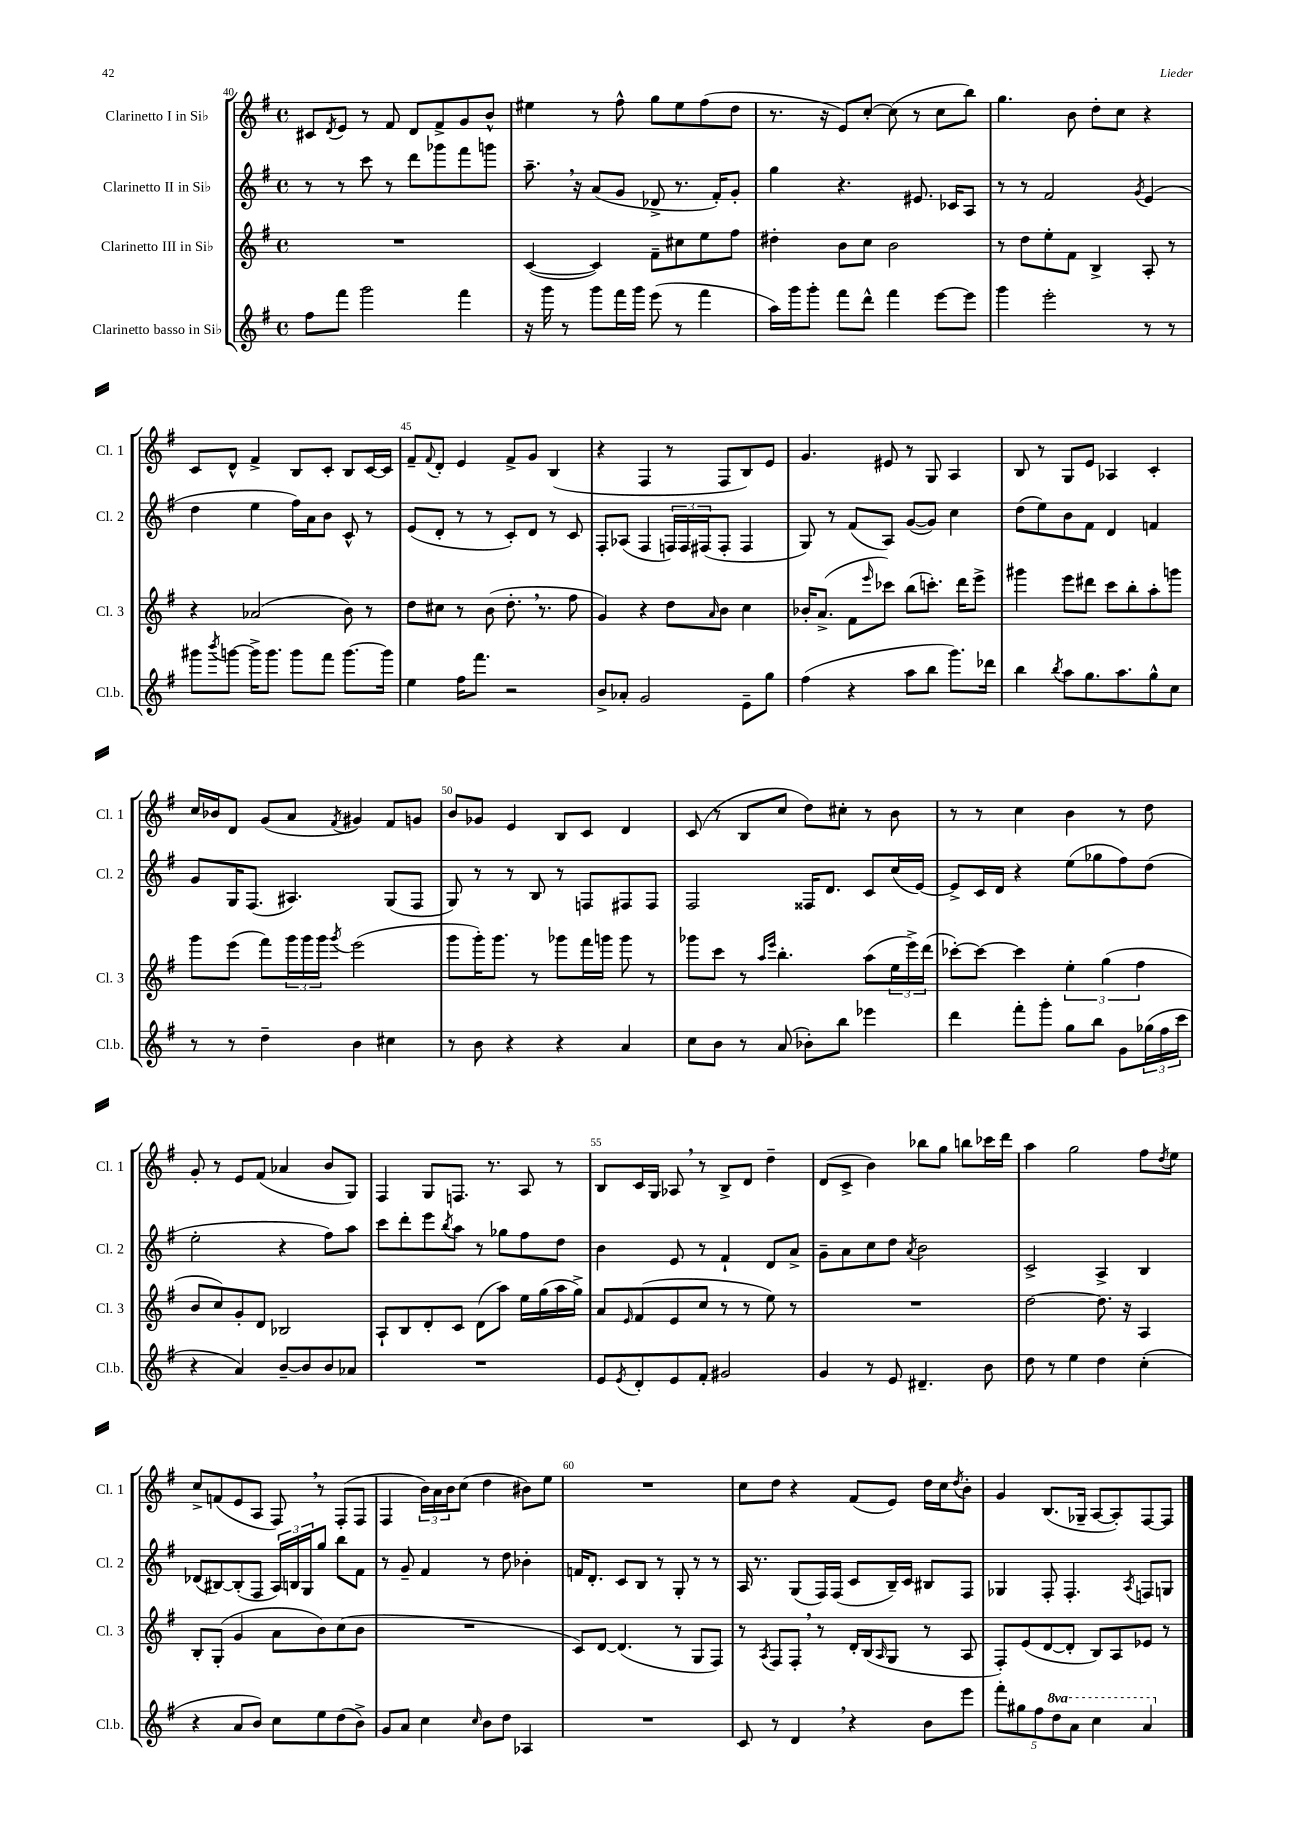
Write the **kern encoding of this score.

**kern	**kern	**kern	**kern
*staff4	*staff3	*staff2	*staff1
*clefG2	*clefG2	*clefG2	*clefG2
*k[f#]	*k[f#]	*k[f#]	*k[f#]
*M4/4	*M4/4	*M4/4	*M4/4
*met(c)	*met(c)	*met(c)	*met(c)
8ff#	1r	8r	8c#
.	.	.	8qd
8fff#	.	8r	8e
2ggg	.	8ccc	8r
.	.	8r	8f#
.	.	8ddd	8d
.	.	8ggg-	8f#^
4fff#	.	8fff#	8g
.	.	8ggg	8b^^
=	=	=	=
16r	([4c	8.aa~	4ee#
16ggg	.	.	.
8r	.	.	.
.	.	16r	.
8ggg	4c])	(8a	8r
16fff#	.	8g	8ff#^^
16ggg	.	.	.
(8eee	8f#~	8d-^	8gg
8r	8cc#	8.r	8ee#
4fff#	8ee	.	(8ff#
.	.	16f#')	.
.	8ff#	8g'	8dd
=	=	=	=
16aa)	4dd#'	4gg	8.r
16ggg	.	.	.
8ggg'	.	.	.
.	.	.	16r
8fff#	8b	4.r	8e)
8ddd^^	8cc	.	[8cc'
4fff#	2b	.	(8cc]
.	.	8.e#	8r
[8eee	.	.	8cc
.	.	16c-	.
8eee]	.	8A	8bb)
=	=	=	=
4ggg	8r	8r	4.gg
.	8dd	8r	.
2eee'	8ee'	2f#	.
.	8f#	.	8b
.	4B^	.	8dd'
.	.	.	8cc
.	.	8qg	.
8r	8A'	(4e	4r
8r	8r	.	.
=	=	=	=
8ggg#	4r	4dd	8c
8qbbb	.	.	.
[8ggg	.	.	8d^^
16ggg^]	(2a-	4ee	4f#^
8.ggg	.	.	.
8ggg	.	16ff#)	8B
.	.	16a	.
8fff#	.	8b	8c'
[8.ggg	8b)	8c^^	8B
.	8r	8r	[16c
16ggg]	.	.	16c]
=	=	=	=
4ee	8dd	(8e	8f#~
.	.	.	8qqf#
.	8cc#	8d'	8d'
16ff#	8r	8r	4e
8.fff#	.	.	.
.	(8b	8r	.
2r	8.dd'	8c')	8f#^
.	.	8d	8g
.	8.r	.	.
.	.	8r	(4B
.	8ff#	8c	.
=	=	=	=
8b^	4g)	8F#'	4r
8a-'	.	(8A-	.
2g	4r	4F#	4F#
.	8dd	24F)	8r
.	.	24F	.
.	.	(24F#	.
.	16qqa	.	.
.	8b	8F#'	8F#
8e~	4cc	4F#	8B)
8gg	.	.	8e
=	=	=	=
(4ff#	16b-'	8G)	4.g
.	(8.a^	.	.
.	.	8r	.
4r	8f#	(8f#	.
.	16qqeee	.	.
.	8ccc-)	8A)	8e#
8aa	(8bb	([8g	8r
8bb	8.ccc')	8g])	8G
8.ggg)	.	4cc	4A
.	16ddd	.	.
.	8eee^	.	.
16ddd-	.	.	.
=	=	=	=
4bb	4ggg#	(8dd	8B
.	.	8ee)	8r
8qbb	.	.	.
8aa	8eee	8b	8G
8.gg	8ddd#	8f#	8e
.	8ccc	4d	4A-
8.aa	.	.	.
.	8bb'	.	.
8gg^^	8aa'	4f	4c'
8cc	8ggg	.	.
=	=	=	=
8r	8ggg	8g	16cc
.	.	.	16b-
8r	(8eee	16G	8d
.	.	(8.F#	.
4dd~	8fff#)	.	(8g
.	24ggg	4.A#)	8a
.	24ggg	.	.
.	24ggg	.	.
.	8qggg	.	8qf#
4b	(2eee	.	4g#)
4cc#	.	(8G	8f#
.	.	8F#	8g
=	=	=	=
8r	8ggg	8G)	8b
8b	16ggg')	8r	8g-
.	8.ggg	.	.
4r	.	8r	4e
.	8r	8B	.
4r	8ggg-	8r	8B
.	16fff#	8F	8c
.	16ggg	.	.
4a	8ggg	8F#	4d
.	8r	8F#	.
=	=	=	=
8cc	8ggg-	2F#	(8c
8b	8ccc	.	8r
8r	8r	.	8B
.	16qqaa	.	.
.	16qqeee	.	.
(8a	4.bb'	.	8cc
8b-')	.	16F##	8dd)
.	.	8.d	.
8bb	.	.	8cc#'
4eee-	(8aa	8c	8r
.	24ee	(16cc	8b
.	24eee^)	.	.
.	.	[16e)	.
.	(24ddd	.	.
=	=	=	=
4ddd	[8ccc-')	8e^]	8r
.	8ccc-_	16c	8r
.	.	16d	.
8fff#'	4ccc-]	4r	4cc
8ggg'	.	.	.
8gg	6ee'	(8ee	4b
8bb	.	8gg-	.
.	(6gg	.	.
8g	.	8ff#)	8r
.	6ff#	.	.
(24gg-	.	(8dd	8dd
24ff#	.	.	.
24ccc	.	.	.
=	=	=	=
4r	8b	2ee'	8g'
.	8cc)	.	8r
4a)	8g'	.	8e
.	8d	.	(8f#
[8b~	2B-	4r	4a-
8b]	.	.	.
8b	.	8ff#)	8b
8a-	.	8aa	8G)
=	=	=	=
1r	8A`	8ccc	4F#
.	8B	8ddd'	.
.	8d'	8eee	8G
.	.	8qbb	.
.	8c	8aa	8.F
.	(8d	8r	.
.	.	.	8.r
.	8aa)	8gg-	.
.	16ee	8ff#	8A
.	(16gg	.	.
.	16aa	8dd	8r
.	16gg^)	.	.
=	=	=	=
8e	8a	4b	8B
8qe	16qqe	.	.
8d'	(8f#	.	16c
.	.	.	16G
8e	8e	8e	8A-
8f#'	8cc	8r	8r
2g#	8r	4f#`	8B^
.	8r	.	8d
.	8ee)	8d	4dd~
.	8r	8a^	.
=	=	=	=
4g	1r	8g~	(8d
.	.	8a	8c^
8r	.	8cc	4b)
8e	.	8dd	.
.	.	8qa	.
4.d#~	.	2b	8bb-
.	.	.	8gg
.	.	.	8bb
8b	.	.	16ccc-
.	.	.	16ddd
=	=	=	=
8dd	[2dd	2c^	4aa
8r	.	.	.
4ee	.	.	2gg
4dd	8.dd]	4A^	.
.	16r	.	.
(4cc'	4A	4B	8ff#
.	.	.	8qdd
.	.	.	8ee
=	=	=	=
4r	8B'	(8d-	8cc^
.	(8G'	[8B#)	(8f
8a	4g	(8B#']	8e
8b)	.	8F#	8A
8cc	8a	24A)	8F#)
.	.	24B	.
.	.	24G	.
8ee	8b)	8gg	8r
(8dd	(8cc	8bb	(8F#'
8b^)	8b	8f#	8F#
=	=	=	=
8g	1r	8r	4F#
8a	.	8g~	.
4cc	.	4f#	24b)
.	.	.	24a
.	.	.	24b
.	.	.	(8cc
16qqcc	.	.	.
8b	.	8r	4dd
8dd	.	8dd	.
4A-	.	4b-'	8b#)
.	.	.	8ee
=	=	=	=
1r	8c)	16f	1r
.	.	8.d'	.
.	[8d	.	.
.	(4.d]	8c	.
.	.	8B	.
.	.	8r	.
.	8r	8G'	.
.	8G	8r	.
.	8F#)	8r	.
=	=	=	=
8c	8r	16A	8cc
.	.	8.r	.
.	8qA	.	.
8r	8F#	.	8dd
4d	8F#'	(8G	4r
.	8r	16F#)	.
.	.	(16F#	.
4r	16d'	8c	(8f#
.	(16B	.	.
.	16qqA	.	.
.	8G	16B~)	8e)
.	.	16c	.
8b	8r	8B#	16dd
.	.	.	16cc
.	.	.	8qdd
8eee	8A	8F#	8b'
=	=	=	=
10fff#'	8F#')	4G-	4g
10gg#	.	.	.
.	(8e	.	.
10ff#	.	.	.
.	[8d	8F#'	(8.B
10ddd	.	.	.
.	8d']	4.F#'	.
10aa	.	.	.
.	.	.	16G-~
4ccc	8B)	.	[8A
.	8A	.	8A'])
.	.	8qA	.
4aa	8e-	8F	[8F#
.	8r	8G	8F#]
==	==	==	==
*-	*-	*-	*-
